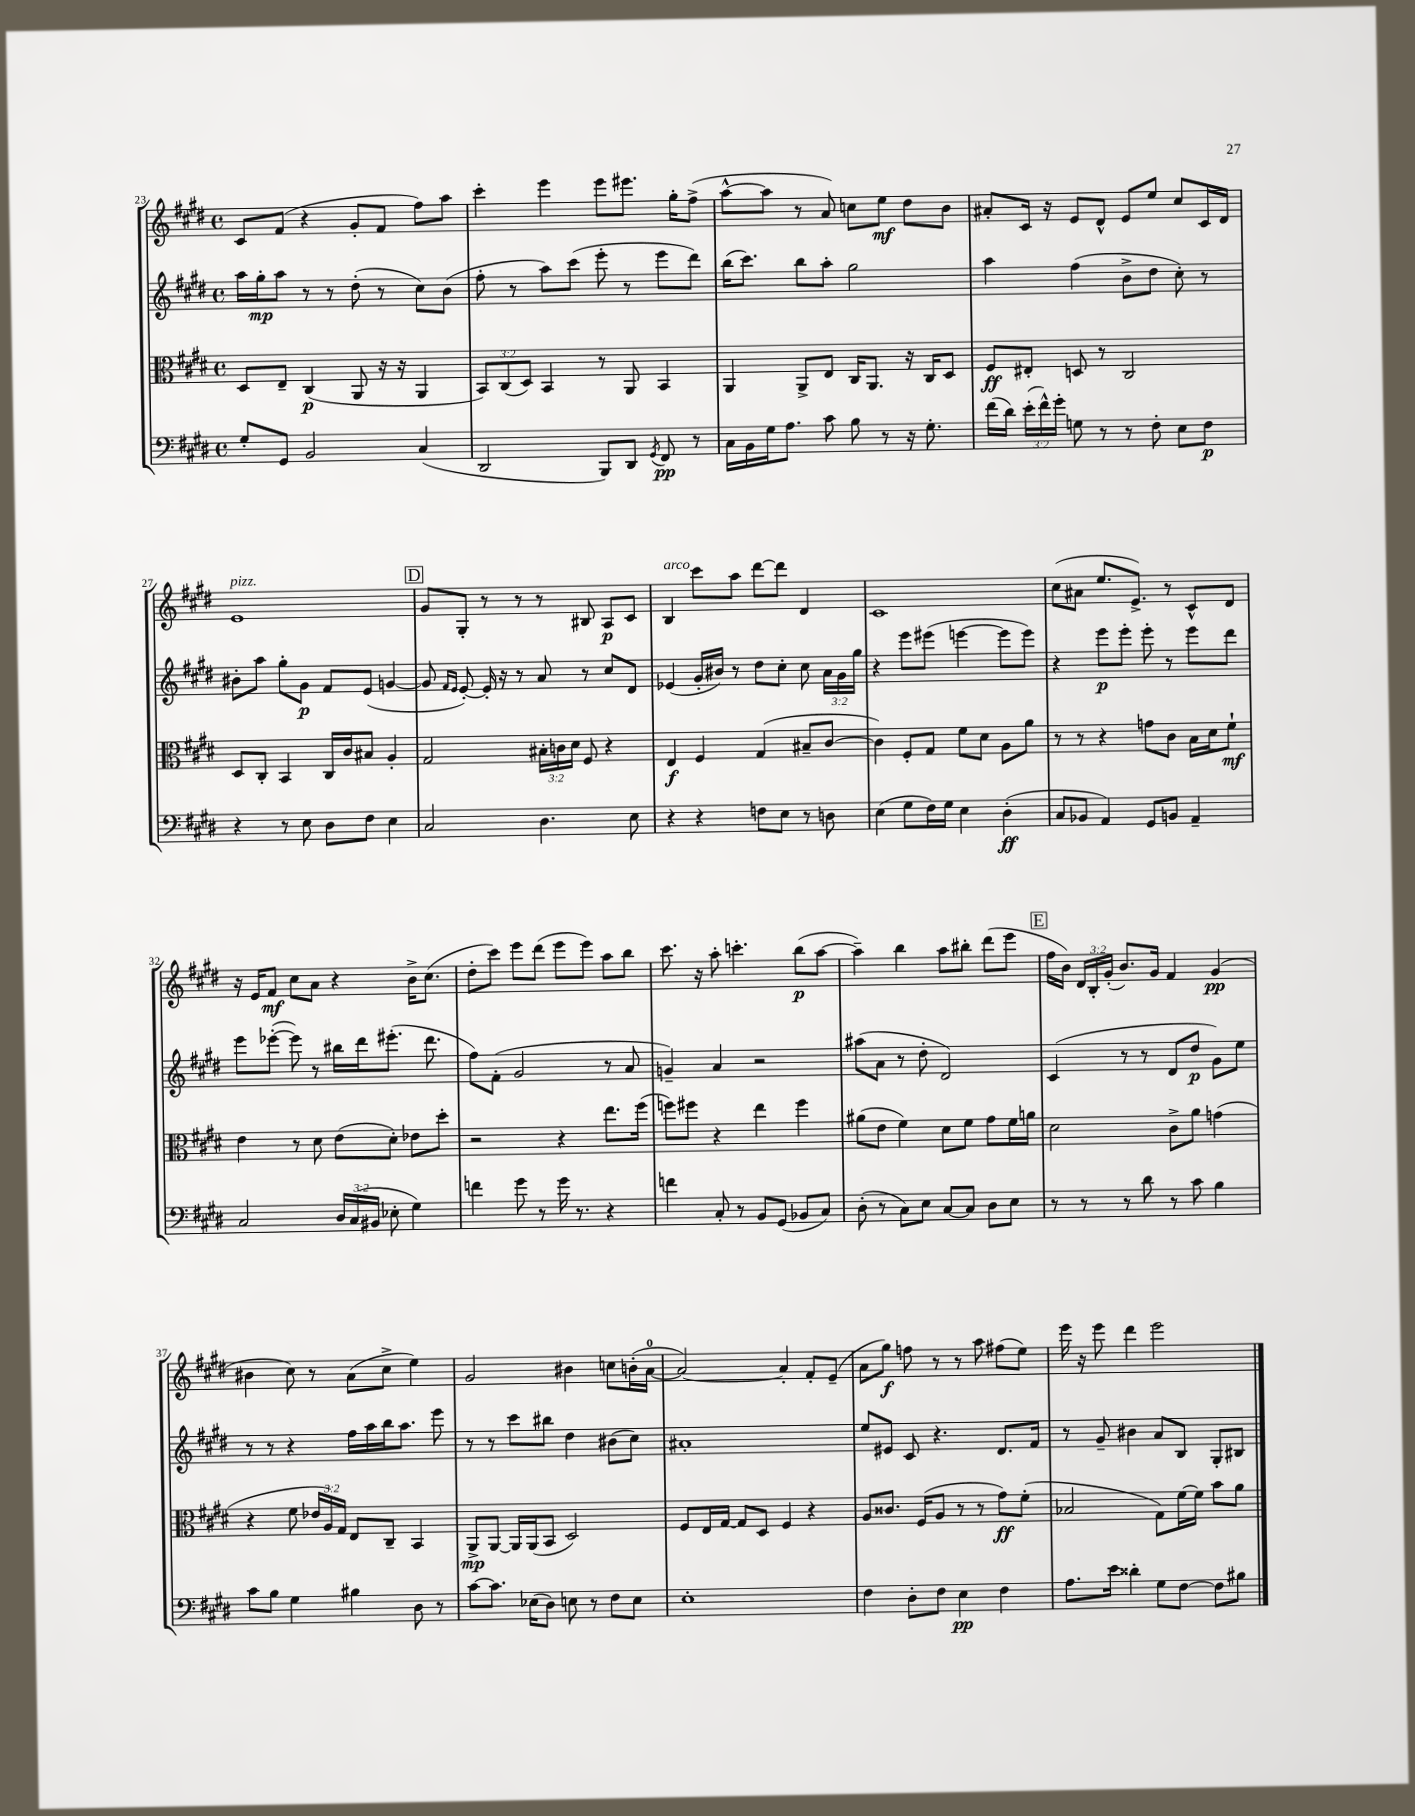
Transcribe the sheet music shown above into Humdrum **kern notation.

**kern	**kern	**kern	**kern
*staff4	*staff3	*staff2	*staff1
*clefF4	*clefC3	*clefG2	*clefG2
*k[f#c#g#d#]	*k[f#c#g#d#]	*k[f#c#g#d#]	*k[f#c#g#d#]
*M4/4	*M4/4	*M4/4	*M4/4
*met(c)	*met(c)	*met(c)	*met(c)
8G#'	8D#	16aa	8c#
.	.	16gg#'	.
8GG#	8E~	8aa	(8f#
2BB	(4C#	8r	4r
.	.	8r	.
.	8AA	(8dd#'	8g#'
.	16r	8r	8f#
.	16r	.	.
(4C#	4AA	8cc#)	8ff#)
.	.	(8b	8aa
=	=	=	=
2DD#	12BB)	8ff#'	4ccc#'
.	(12C#	.	.
.	.	8r	.
.	12D#)	.	.
.	4BB	8aa)	4eee
.	.	(8ccc#	.
8BBB)	8r	8eee'	8eee
8DD#	8AA	8r	8.eee#
8qGG#	.	.	.
8FF#	4BB	8eee	.
.	.	.	16gg#'
8r	.	8ddd#)	(8ff#^
=	=	=	=
16C#	4AA	(16bb	[8aa^^
16BB	.	8.ccc#)	.
16G#	.	.	8aa]
8.A	.	.	.
.	8AA^	8bb	8r
8c#	8E	8aa'	8a)
8B	16C#	2gg#	8cc
.	8.AA	.	.
8r	.	.	8ee
16r	16r	.	8dd#
8.G#'	16C#	.	.
.	8D#	.	8b
=	=	=	=
(16f#	8F#	4aa	8a#'
16d#)	.	.	.
(24e'	8E#'	.	16c#
24f#^^)	.	.	.
.	.	.	16r
24g#'	.	.	.
8G	8D	(4ff#	8e
8r	8r	.	8d#^^
8r	2C#	8b^	8e
8F#'	.	8dd#	8ee
8E	.	8cc#')	8cc#
8F#	.	8r	16c#
.	.	.	16d#
=	=	=	=
4r	8D#	8b#'	1e
.	8C#'	8aa	.
8r	4BB	8gg#'	.
8E	.	8g#	.
8D#	16C#	8f#	.
.	16c#	.	.
8F#	8B#	(8e	.
4E	4A'	[4g	.
=	=	=	=
2C#	2G#	8g]	8g#
.	.	16qqf#	.
.	.	16qqe	.
.	.	[8e')	8G#'
.	.	16e']	8r
.	.	16r	.
.	.	8r	8r
4.D#	24B#'	8a	8r
.	24c	.	.
.	24d#	.	.
.	8F#	8r	8B#
.	4r	8cc#	8A
8E	.	8d#	8c#
=	=	=	=
4r	4E	(4e-	4B
4r	4F#	16g#'	8ccc#
.	.	16b#)	.
.	.	8r	8aa
8F	(4G#	8dd#	[8ddd#
8E	.	8cc#'	8ddd#]
8r	8B#~	8cc#	4d#
8D	[8c#	24a	.
.	.	24g#	.
.	.	24gg#	.
=	=	=	=
(4E	4c#])	4r	1c#
8G#	8F#'	8eee	.
16F#)	8G#	(8eee#	.
16G#	.	.	.
4E	8f#	[4eee	.
.	8d#	.	.
(4D#'	8A	8eee]	.
.	8a	8eee)	.
=	=	=	=
8C#	8r	4r	(8cc#
8BB-	8r	.	8a#
4AA)	4r	8eee	8.ee
.	.	8eee'	.
.	.	.	8.e^)
8GG#	8g	8eee'	.
8BB	8c#	8r	8r
4AA~	16B	8eee	8c#^^
.	16d#	.	.
.	8f#`	8ddd#	8d#
=	=	=	=
2C#	4e	8eee	16r
.	.	.	16e
.	.	([8eee-'	8f#
.	8r	8eee-])	8cc#
.	8d#	8r	8a
24D#	(8e	16bb#	4r
(24C#	.	.	.
.	.	16ddd#	.
24BB#	.	.	.
8E-'	8d#')	(8.eee#'	.
4G#)	8e-	.	16b^
.	.	8.ddd#	(8.cc#
.	8dd#'	.	.
=	=	=	=
4f	2r	8ff#)	8dd#'
.	.	(8f#'	8ccc#)
8g#	.	2g#	8eee
8r	.	.	(8ddd#
16g#	4r	.	8eee
8.r	.	.	.
.	.	.	8eee)
4r	8.ee	8r	8aa
.	.	8a	8bb
.	(16ff#	.	.
=	=	=	=
4f	8ff)	4g~)	8.ccc#
.	8ff#	.	.
.	.	.	16r
8C#'	4r	4a	8aa'
8r	.	.	4.ccc'
8BB	4ee	2r	.
(8GG#	.	.	.
8BB-	4ff#	.	(8bb
8C#)	.	.	[8aa
=	=	=	=
(8D#'	(8a#	(8aa#	4aa~])
8r	8e	8a	.
8C#)	4f#)	8r	4bb
8E	.	8dd#'	.
[8C#	8d#	2d#)	8aa
8C#]	8f#	.	8bb#'
8D#	8g#	.	(8ddd#
8E	16f#	.	8eee
.	16a	.	.
=	=	=	=
8r	2d#	(4c#	16ff#
.	.	.	16b)
8r	.	.	24d#
.	.	.	24B'
.	.	.	(24g#'
8r	.	8r	8.b)
8d#	.	8r	.
.	.	.	16g#
8r	8c#^	8d#	4f#
8c#	8a	8dd#	.
4B	(4g	8g#)	(4g#
.	.	8ee	.
=	=	=	=
8c#	4r	8r	4b#
8B	.	8r	.
4G#	8f#	4r	8cc#)
.	24e-	.	8r
.	24A)	.	.
.	24G#	.	.
4B#	8E	16ff#	(8a
.	.	16aa	.
.	8C#~	16bb	8cc#^
.	.	8.aa	.
8D#	4BB	.	4ee)
8r	.	8eee	.
=	=	=	=
[8c#	8AA^	8r	2g#
8.c#]	[8AA	8r	.
.	16AA]	8ccc#	.
(16E-	(16AA	.	.
8D#)	8BB	8bb#	.
8E	2D#)	4dd#	4b#
8r	.	.	.
8F#	.	(8b#	8cc
8E	.	8cc#)	(16b'
.	.	.	[16a
=	=	=	=
1E'	8F#	1a#'	2a_)
.	16E	.	.
.	[16G#	.	.
.	8G#]	.	.
.	8D#	.	.
.	4F#	.	4a']
.	4r	.	8f#'
.	.	.	(8e~
=	=	=	=
4F#	8A	8ee	8a
.	8.c##	8e#	8gg#)
8D#'	.	8c#	8ff
.	(16F#	.	.
8F#	8A	4.r	8r
4E	8r	.	8r
.	8r	.	8aa
4F#	8g#)	8.d#	(8ff#
.	(8f#'	.	8ee)
.	.	16f#	.
=	=	=	=
8.A	2B-	8r	16eee
.	.	.	16r
.	.	8g#~	8eee
16e	.	.	.
4d##'	.	4b#	4ddd#
8G#	8G#)	8a	2eee
[8F#	[16f#	8B	.
.	16f#]	.	.
8F#]	8b	8G#'	.
8B#	8a	8B#	.
==	==	==	==
*-	*-	*-	*-
